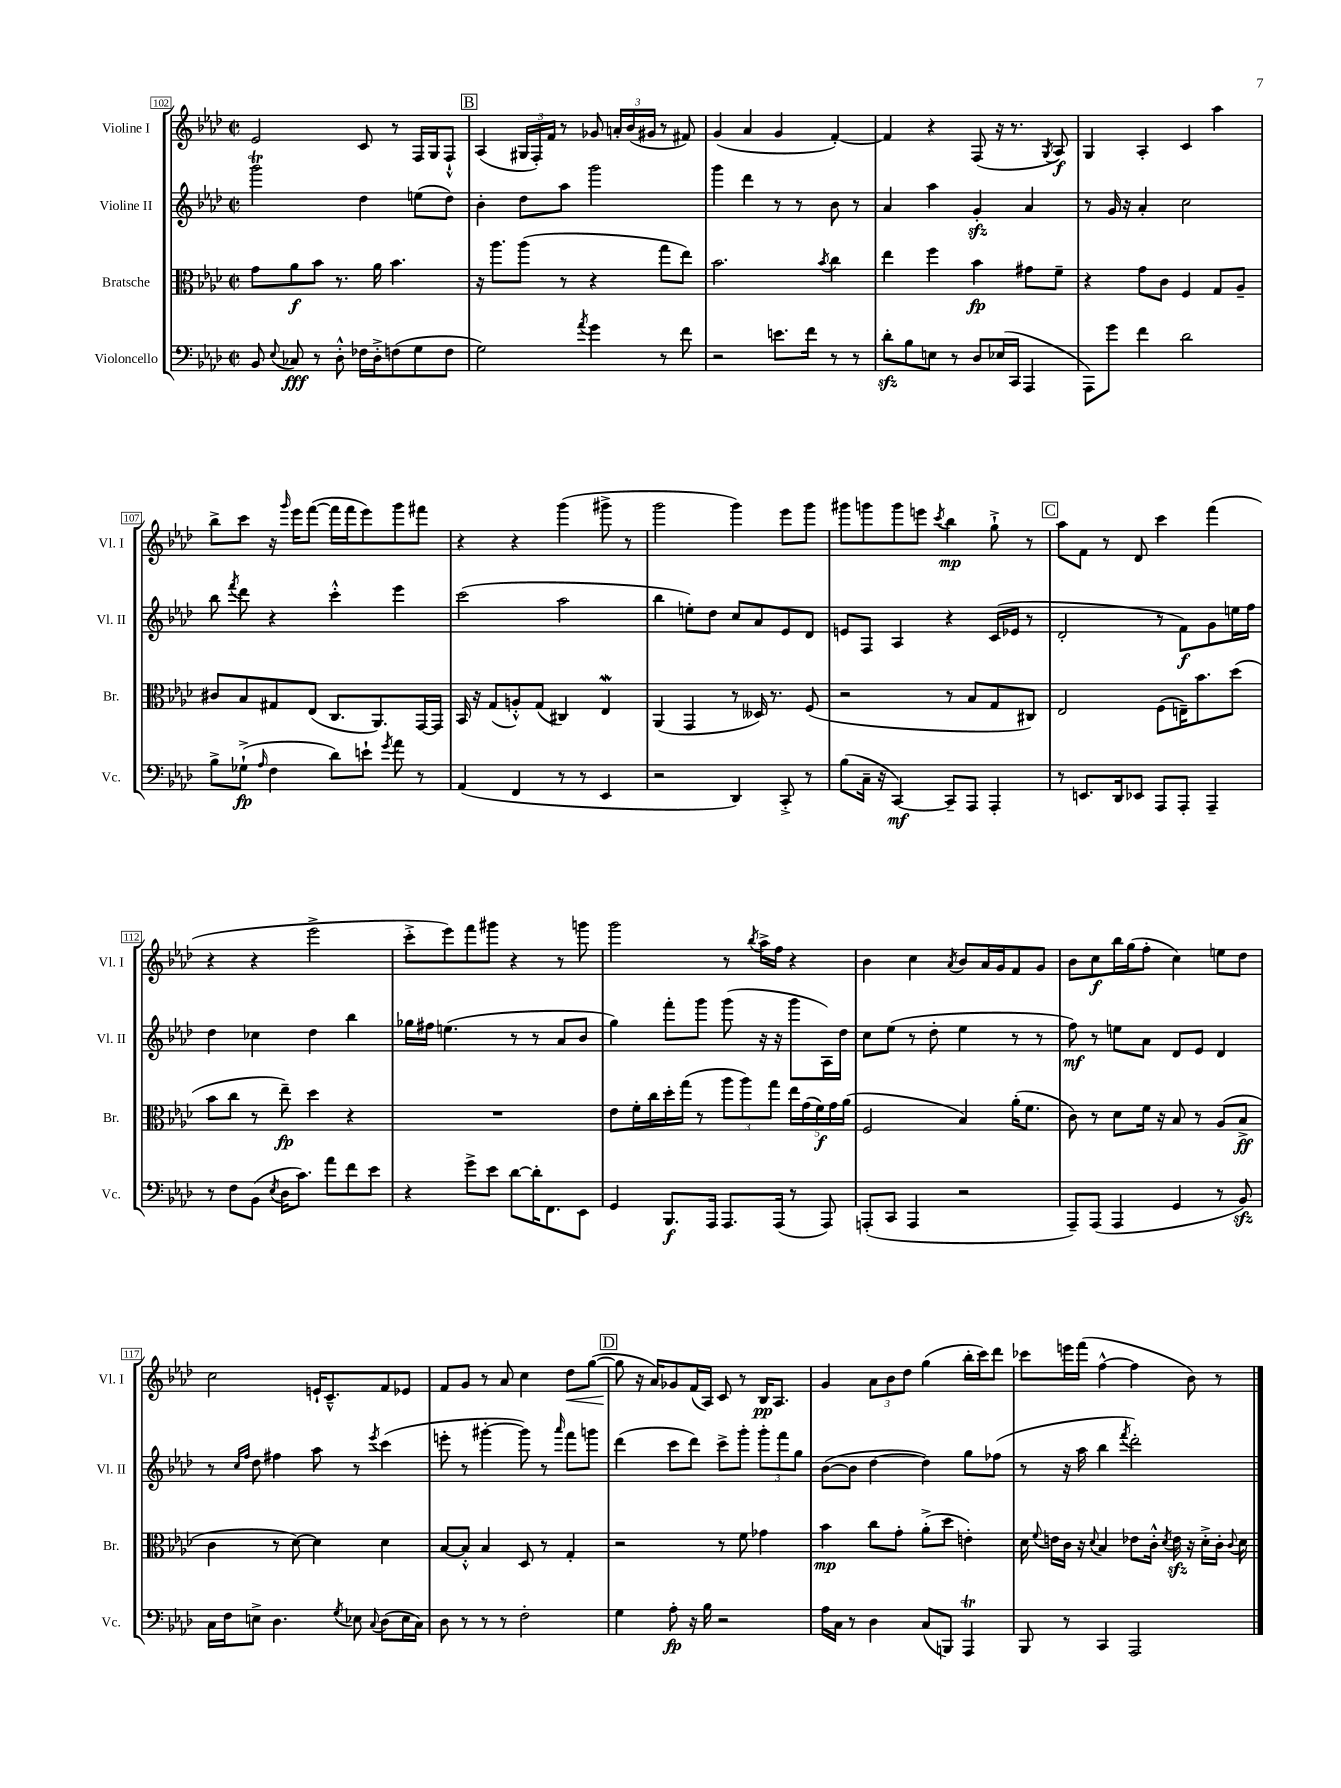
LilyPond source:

<<
\new StaffGroup <<
\new Staff = "s0" \with { instrumentName = "Violine I" shortInstrumentName = "Vl. I" } {
    \clef treble \key aes \major \defaultTimeSignature \time 2/2
    \autoBeamOff ees'2 c'8 r8 f16[ g16 f8]-!-^ |
    \mark \markup { \box "B" } aes4( \tuplet 3/2 { gis16[ f16-.) f'16] } r8 ges'8 \tuplet 3/2 { a'16[-. bes'16( gis'16] } r8 fis'8) |
    g'4( aes'4 g'4 f'4~-.) |
    f'4 r4 f8( r16 r8. \acciaccatura { g8 } aes8\f) |
    g4 aes4-. c'4 aes''4 |
    bes''8[-> c'''8] r16 \grace { g'''16 } ees'''16[ f'''8]~( f'''16[ f'''16 ees'''8) g'''8 fis'''8] |
    r4 r4 g'''4( gis'''8-> r8 |
    g'''2 g'''4) ees'''8[ g'''8] |
    gis'''8[ g'''8 g'''8 e'''8] \acciaccatura { c'''8 } bes''4\mp g''8-!-> r8 |
    \mark \markup { \box "C" } aes''8[ f'8] r8 des'8 c'''4 f'''4( |
    r4 r4 ees'''2-> |
    c'''8[-.-> ees'''8) f'''8 gis'''8] r4 r8 g'''8 |
    g'''2 r8 \acciaccatura { bes''8 } aes''16[-> f''16] r4 |
    bes'4 c''4 \acciaccatura { aes'8 } bes'8[ aes'16 g'16 f'8 g'8] |
    bes'8[ c''8\f bes''16 g''16( f''8]-. c''4) e''8[ des''8] |
    c''2 e'16[-! c'8.---^ f'8 ees'8] |
    f'8[ g'8] r8 aes'8 c''4 des''8[\< g''8]~( |
    \mark \markup { \box "D" } g''8\! r16 aes'16[) ges'8 f'16( aes16]) c'8 r8 bes16[\pp aes8.] |
    g'4 \tuplet 3/2 { aes'8[ bes'8 des''8] } g''4( bes''16[-. c'''16) des'''8] |
    ces'''8[ e'''16 f'''16]( f''4~-^ f''4 bes'8) r8 \bar "|." |
}
\new Staff = "s1" \with { instrumentName = "Violine II" shortInstrumentName = "Vl. II" } {
    \clef treble \key aes \major \defaultTimeSignature \time 2/2
    \autoBeamOff g'''2\trill des''4 e''8[( des''8]) |
    \mark \markup { \box "B" } bes'4-. des''8[ aes''8] g'''2 |
    g'''4 des'''4 r8 r8 bes'8 r8 |
    aes'4 aes''4 g'4-.\sfz aes'4 |
    r8 g'16 r16 aes'4-. c''2 |
    bes''8 \acciaccatura { f'''8 } des'''8 r4 c'''4-.-^ ees'''4 |
    c'''2( aes''2 |
    bes''4 e''8[-.) des''8] c''8[ aes'8 ees'8 des'8] |
    e'8[ f8] aes4 r4 c'16[( ees'16] r8 |
    \mark \markup { \box "C" } des'2-. r8 f'8[\f) g'8 e''16 f''16] |
    des''4 ces''4 des''4 bes''4 |
    ges''16[ fis''16] e''4.( r8 r8 aes'8[ bes'8] |
    g''4) f'''8[-. g'''8] g'''8( r16 r16 g'''8[ aes16) des''16] |
    c''8[ ees''8]( r8 des''8-. ees''4 r8 r8 |
    f''8\mf) r8 e''8[ aes'8] des'8[ ees'8] des'4 |
    r8 \grace { c''16[ f''16] } des''8 fis''4 aes''8 r8 \acciaccatura { ees'''8 } c'''4( |
    e'''8-. r8 gis'''4~-. gis'''8) r8 \grace { aes'''16 } f'''8[ g'''8] |
    \mark \markup { \box "D" } des'''4( c'''8[ des'''8]) c'''8[-> g'''8]-. \tuplet 3/2 { g'''8[-. f'''8 g''8] } |
    bes'8[~( bes'8] des''4~ des''4) g''8[ fes''8]( |
    r8 r16 aes''16 bes''4 \acciaccatura { f'''8 } des'''2-.) \bar "|." |
}
\new Staff = "s2" \with { instrumentName = "Bratsche" shortInstrumentName = "Br." } {
    \clef alto \key aes \major \defaultTimeSignature \time 2/2
    \autoBeamOff g'8[ aes'8\f bes'8] r8. aes'16 bes'4. |
    \mark \markup { \box "B" } r16 aes''8.[ aes''8]( r8 r4 g''8[ ees''8]) |
    bes'2. \acciaccatura { bes'8 } c''4 |
    ees''4 f''4 bes'4\fp gis'8[ f'8]-- |
    r4 g'8[ c'8] f4 g8[ aes8]-- |
    cis'8[ bes8 gis8 ees8]( c8.[ aes,8.) g,16~ g,16] |
    bes,16 r16 g8[( a8-.-^) g8]( cis4) ees4\mordent |
    aes,4( g,4 r8 deses16) r8. f8( |
    r2 r8 bes8[ g8 cis8]) |
    \mark \markup { \box "C" } ees2 f8[( e16--) bes'8. des''8]( |
    bes'8[ c''8] r8 ees''8--\fp) des''4 r4 |
    R1 |
    ees'8[ f'16-. c''16 des''16-. g''16]( r8 \tuplet 3/2 { aes''8[ aes''8) g''8] } \tuplet 5/4 { ees''16[ g'16( f'16\f) g'16 aes'16]( } |
    f2 bes4) aes'16[-.( f'8.] |
    c'8) r8 des'8[ f'16] r16 bes8 r8 aes8[( bes8]->\ff |
    c'4 r8 des'8~) des'4 des'4 |
    bes8[~ bes8]-.-^ bes4 des8 r8 g4-. |
    \mark \markup { \box "D" } r2 r8 f'8 ges'4 |
    bes'4\mp c''8[ g'8]-. aes'8[-.->( des''8] e'4-.) |
    des'16 \appoggiatura { f'8 } e'16[ c'16] r16 \appoggiatura { des'8 } bes4 ees'8[ c'16]-.-^ \acciaccatura { des'8 } ees'16\sfz r16 des'16[-.-> c'16]-. \appoggiatura { c'8 } des'16 \bar "|." |
}
\new Staff = "s3" \with { instrumentName = "Violoncello" shortInstrumentName = "Vc." } {
    \clef bass \key aes \major \defaultTimeSignature \time 2/2
    \autoBeamOff bes,8 \appoggiatura { ees8 } ces8\fff r8 des8-.-^ fes16[ des16-.-> f8( g8 f8] |
    \mark \markup { \box "B" } g2) \acciaccatura { aes'8 } g'4 r8 f'8 |
    r2 e'8.[ f'16] r8 r8 |
    des'8[-.\sfz bes8 e8] r8 des8[ ees16( c,16] aes,,4 |
    aes,,8[) g'8] f'4 des'2 |
    bes8[-> ges8]-!->\fp( \grace { aes16 } f4 des'8[) e'8]-! \acciaccatura { g'8 } aes'8 r8 |
    aes,4( f,4 r8 r8 ees,4 |
    r2 des,4) c,8-.-> r8 |
    bes8[( c16]-- r16 c,4~\mf) c,8[-- aes,,8] aes,,4-. |
    \mark \markup { \box "C" } r8 e,8.[ des,16 ees,8] aes,,8[ aes,,8]-. aes,,4-- |
    r8 f8[ bes,8]( \acciaccatura { ees8 } des16[ c'8.]) aes'8[ f'8 ees'8] |
    r4 g'8[-> ees'8] des'8[~ des'16-. f,8. ees,8] |
    g,4 bes,,8.[\f aes,,16] aes,,8.[ aes,,16]( r8 aes,,8) |
    a,,8[-.( c,8] a,,4 r2 |
    aes,,8[--) aes,,8]( aes,,4 g,4 r8 bes,8\sfz) |
    c16[ f16 e8]-> des4. \acciaccatura { g8 } ees8 \appoggiatura { c8 } des8[( ees16 c16]) |
    des8 r8 r8 r8 f2-. |
    \mark \markup { \box "D" } g4 aes8-.\fp r16 bes16 r2 |
    aes16[ c16] r8 des4 c8[( b,,8]) aes,,4\trill |
    bes,,8 r8 c,4 aes,,2 \bar "|." |
}
>>
>>
\layout { \context { \Score currentBarNumber = #102 \override BarNumber.stencil = #(make-stencil-boxer 0.1 0.3 ly:text-interface::print) } }
